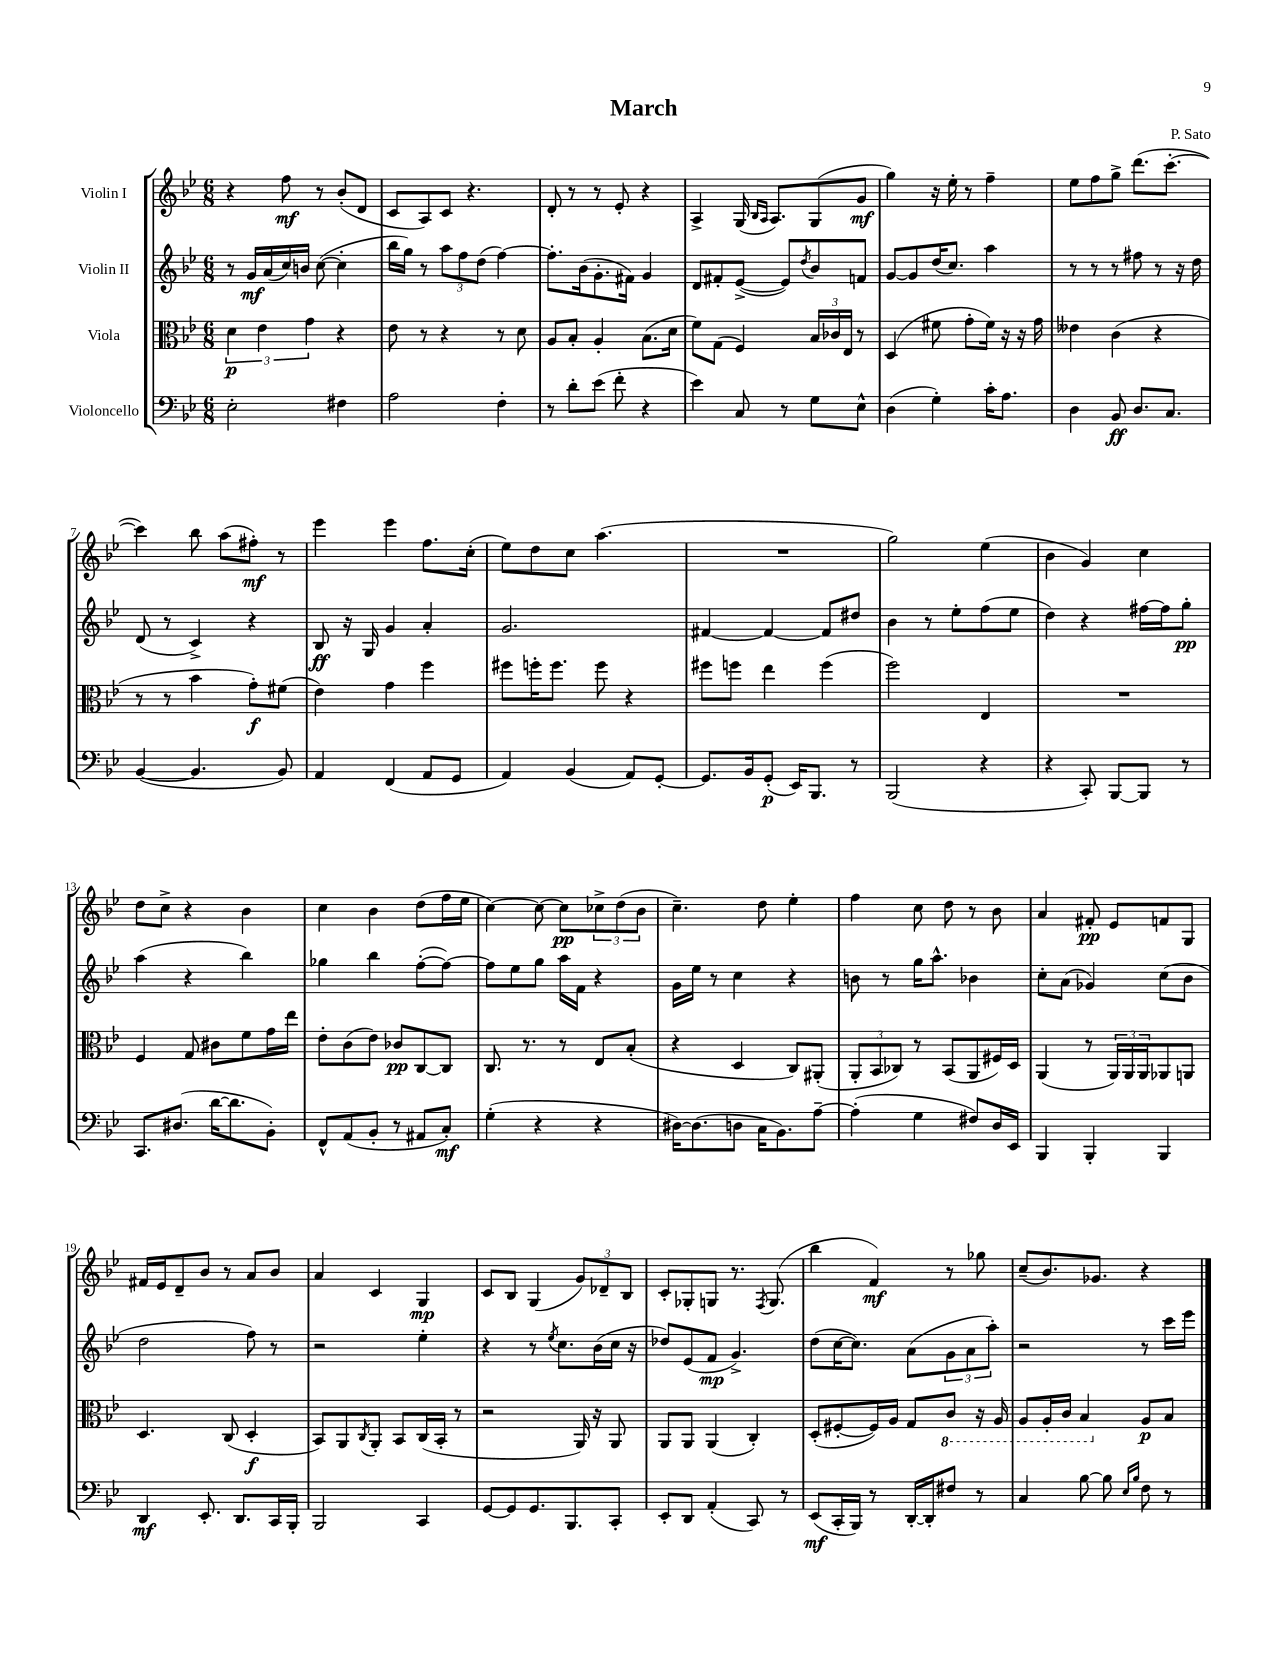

**kern	**kern	**kern	**kern
*staff4	*staff3	*staff2	*staff1
*clefF4	*clefC3	*clefG2	*clefG2
*k[b-e-]	*k[b-e-]	*k[b-e-]	*k[b-e-]
*M6/8	*M6/8	*M6/8	*M6/8
2E-'	6d	8r	4r
.	.	16g	.
.	6e-	.	.
.	.	(16a	.
.	.	16cc)	8ff
.	.	16b	.
.	6g	.	.
.	.	([8cc	8r
4F#	4r	4cc']	(8b-'
.	.	.	8d
=	=	=	=
2A	8e-	16bb-	8c
.	.	16gg)	.
.	8r	8r	8A)
.	4r	12aa	8c
.	.	12ff	.
.	.	.	4.r
.	.	(12dd	.
4F'	8r	[4ff)	.
.	8d	.	.
=	=	=	=
8r	8A	8.ff']	8d'
8d'	8B-'	.	8r
.	.	(16b-	.
(8e-	4A'	8.g'	8r
8f'	.	.	8e-'
.	.	16f#)	.
4r	(8.B-	4g	4r
.	16d	.	.
=	=	=	=
4e-)	8f)	8d	4A^
.	(8G	8f#'	.
8C	4F)	([8e-^	(16G
.	.	.	16qqB-
.	.	.	16qqA
.	.	.	8.A)
8r	.	8e-])	.
.	.	8qdd	.
8G	24B-	8b-	(8G
.	24c-	.	.
.	24E-	.	.
8E-^^	8r	8f	8g
=	=	=	=
(4D	(4D	[8g	4gg)
.	.	8g]	.
4G')	8f#	(16dd	16r
.	.	8.cc)	16ee-'
.	8g'	.	8r
16c'	16f#)	4aa	4ff~
8.A	16r	.	.
.	16r	.	.
.	16g	.	.
=	=	=	=
4D	4e--	8r	8ee-
.	.	8r	8ff
8BB-	(4c	8r	8gg^
8.D	.	8ff#	(8.ddd
.	4r	8r	.
8.C	.	.	[8.ccc'
.	.	16r	.
.	.	16dd	.
=	=	=	=
([4BB-	8r	(8d	4ccc])
.	8r	8r	.
4.BB-]	4b-	4c^)	8bb-
.	.	.	(8aa
.	8g')	4r	8ff#')
8BB-)	(8f#	.	8r
=	=	=	=
4AA	4e-)	8B-	4eee-
.	.	16r	.
.	.	16G	.
(4FF	4g	4g	4eee-
8AA	4ff	4a'	8.ff
8GG	.	.	.
.	.	.	(16cc'
=	=	=	=
4AA)	8ff#	2.g	8ee-)
.	16ff'	.	8dd
.	8.ff	.	.
(4BB-	.	.	8cc
.	8ff	.	(4.aa
8AA)	4r	.	.
[8GG'	.	.	.
=	=	=	=
8.GG]	8ff#	[4f#	2.r
.	8ff	.	.
16BB-	.	.	.
(8GG'	4ee-	4f#_	.
16EE-)	.	.	.
8.BBB-	.	.	.
.	(4ff	8f#]	.
8r	.	8dd#	.
=	=	=	=
(2BBB-	2ff)	4b-	2gg)
.	.	8r	.
.	.	8ee-'	.
4r	4E-	(8ff	(4ee-
.	.	8ee-	.
=	=	=	=
4r	2.r	4dd)	4b-
8CC')	.	4r	4g)
[8BBB-	.	.	.
8BBB-]	.	[16ff#	4cc
.	.	16ff#]	.
8r	.	8gg'	.
=	=	=	=
8.CC	4F	(4aa	8dd
.	.	.	8cc^
(8.D#	.	.	.
.	8G	4r	4r
[16d	8c#	.	.
8.d]	.	.	.
.	8f	4bb-)	4b-
8BB-')	16g	.	.
.	16ee-	.	.
=	=	=	=
8FF^^	8e-'	4gg-	4cc
(8AA	(8c	.	.
8BB-'	8e-)	4bb-	4b-
8r	8c-	.	.
8AA#	[8C	([8ff'	(8dd
8C')	8C]	8ff_)	16ff
.	.	.	16ee-
=	=	=	=
(4G'	8.C	8ff]	[4cc)
.	.	8ee-	.
.	8.r	.	.
4r	.	8gg	8cc_
.	8r	16aa	8cc]
.	.	16f	.
4r	8E-	4r	12cc-^
.	.	.	(12dd
.	(8B-'	.	.
.	.	.	12b-
=	=	=	=
[16D#)	4r	16g	4.cc~)
(8.D#]	.	16ee-	.
.	.	8r	.
8D	4D	4cc	.
16C	.	.	8dd
8.BB-)	.	.	.
.	8C)	4r	4ee-'
[8A~	(8AA#'	.	.
=	=	=	=
(4A']	12AA'	8b	4ff
.	12BB-	.	.
.	.	8r	.
.	12C-)	.	.
4G	8r	16gg	8cc
.	.	8.aa^^	.
.	(8BB-	.	8dd
8F#)	8AA	4b-	8r
16D	16F#)	.	8b-
16EE-	16D	.	.
=	=	=	=
4BBB-	(4AA	8cc'	4a
.	.	(8a	.
4BBB-'	8r	4g-)	8f#'
.	24AA)	.	8e-
.	24AA	.	.
.	24AA	.	.
4BBB-	8AA-	(8cc	8f
.	8AA	8b-	8G
=	=	=	=
4DD	4.D	2dd	16f#
.	.	.	16e-
.	.	.	8d~
8.EE-'	.	.	8b-
.	(8C	.	8r
8.DD	.	.	.
.	4D'	8ff)	8a
16CC	.	8r	8b-
16BBB-'	.	.	.
=	=	=	=
2BBB-	8BB-)	2r	4a
.	8AA	.	.
.	8qC	.	.
.	8AA'	.	4c
.	8BB-	.	.
4CC	(16C	4ee-'	4G
.	16BB-'	.	.
.	8r	.	.
=	=	=	=
[8GG	2r	4r	8c
8GG]	.	.	8B-
8.GG	.	8r	(4G
.	.	8qee-	.
.	.	8.cc	.
8.BBB-	.	.	.
.	16AA)	.	12g)
.	16r	(16b-	.
.	.	.	12d-~
8CC'	8AA	16cc	.
.	.	.	12B-
.	.	16r	.
=	=	=	=
8EE-'	8AA	8dd-)	8c'
8DD	8AA	(8e-	8G-'
(4AA'	(4AA	8f	8G
.	.	4.g^)	8.r
8CC)	4C')	.	.
.	.	.	8qF
.	.	.	(8.G
8r	.	.	.
=	=	=	=
(8EE-	(8D'	(8dd	4bb-
16CC'	[8F#'	[16cc	.
16BBB-)	.	8.cc])	.
8r	16F#])	.	4f)
.	16A	.	.
[16DD'	8G	(8a	.
16DD']	.	.	.
8F#	8C	12g	8r
.	.	12a	.
8r	16r	.	8gg-
.	.	12aa')	.
.	16AA	.	.
=	=	=	=
4C	8AA	2r	(8cc~
.	16AA'	.	8.b-)
.	16C	.	.
[8B-	4BB-	.	.
.	.	.	8.g-
8B-]	.	.	.
16qqE-	.	.	.
16qqB-	.	.	.
8F	8A	8r	4r
8r	8B-	16ccc	.
.	.	16eee-	.
==	==	==	==
*-	*-	*-	*-
